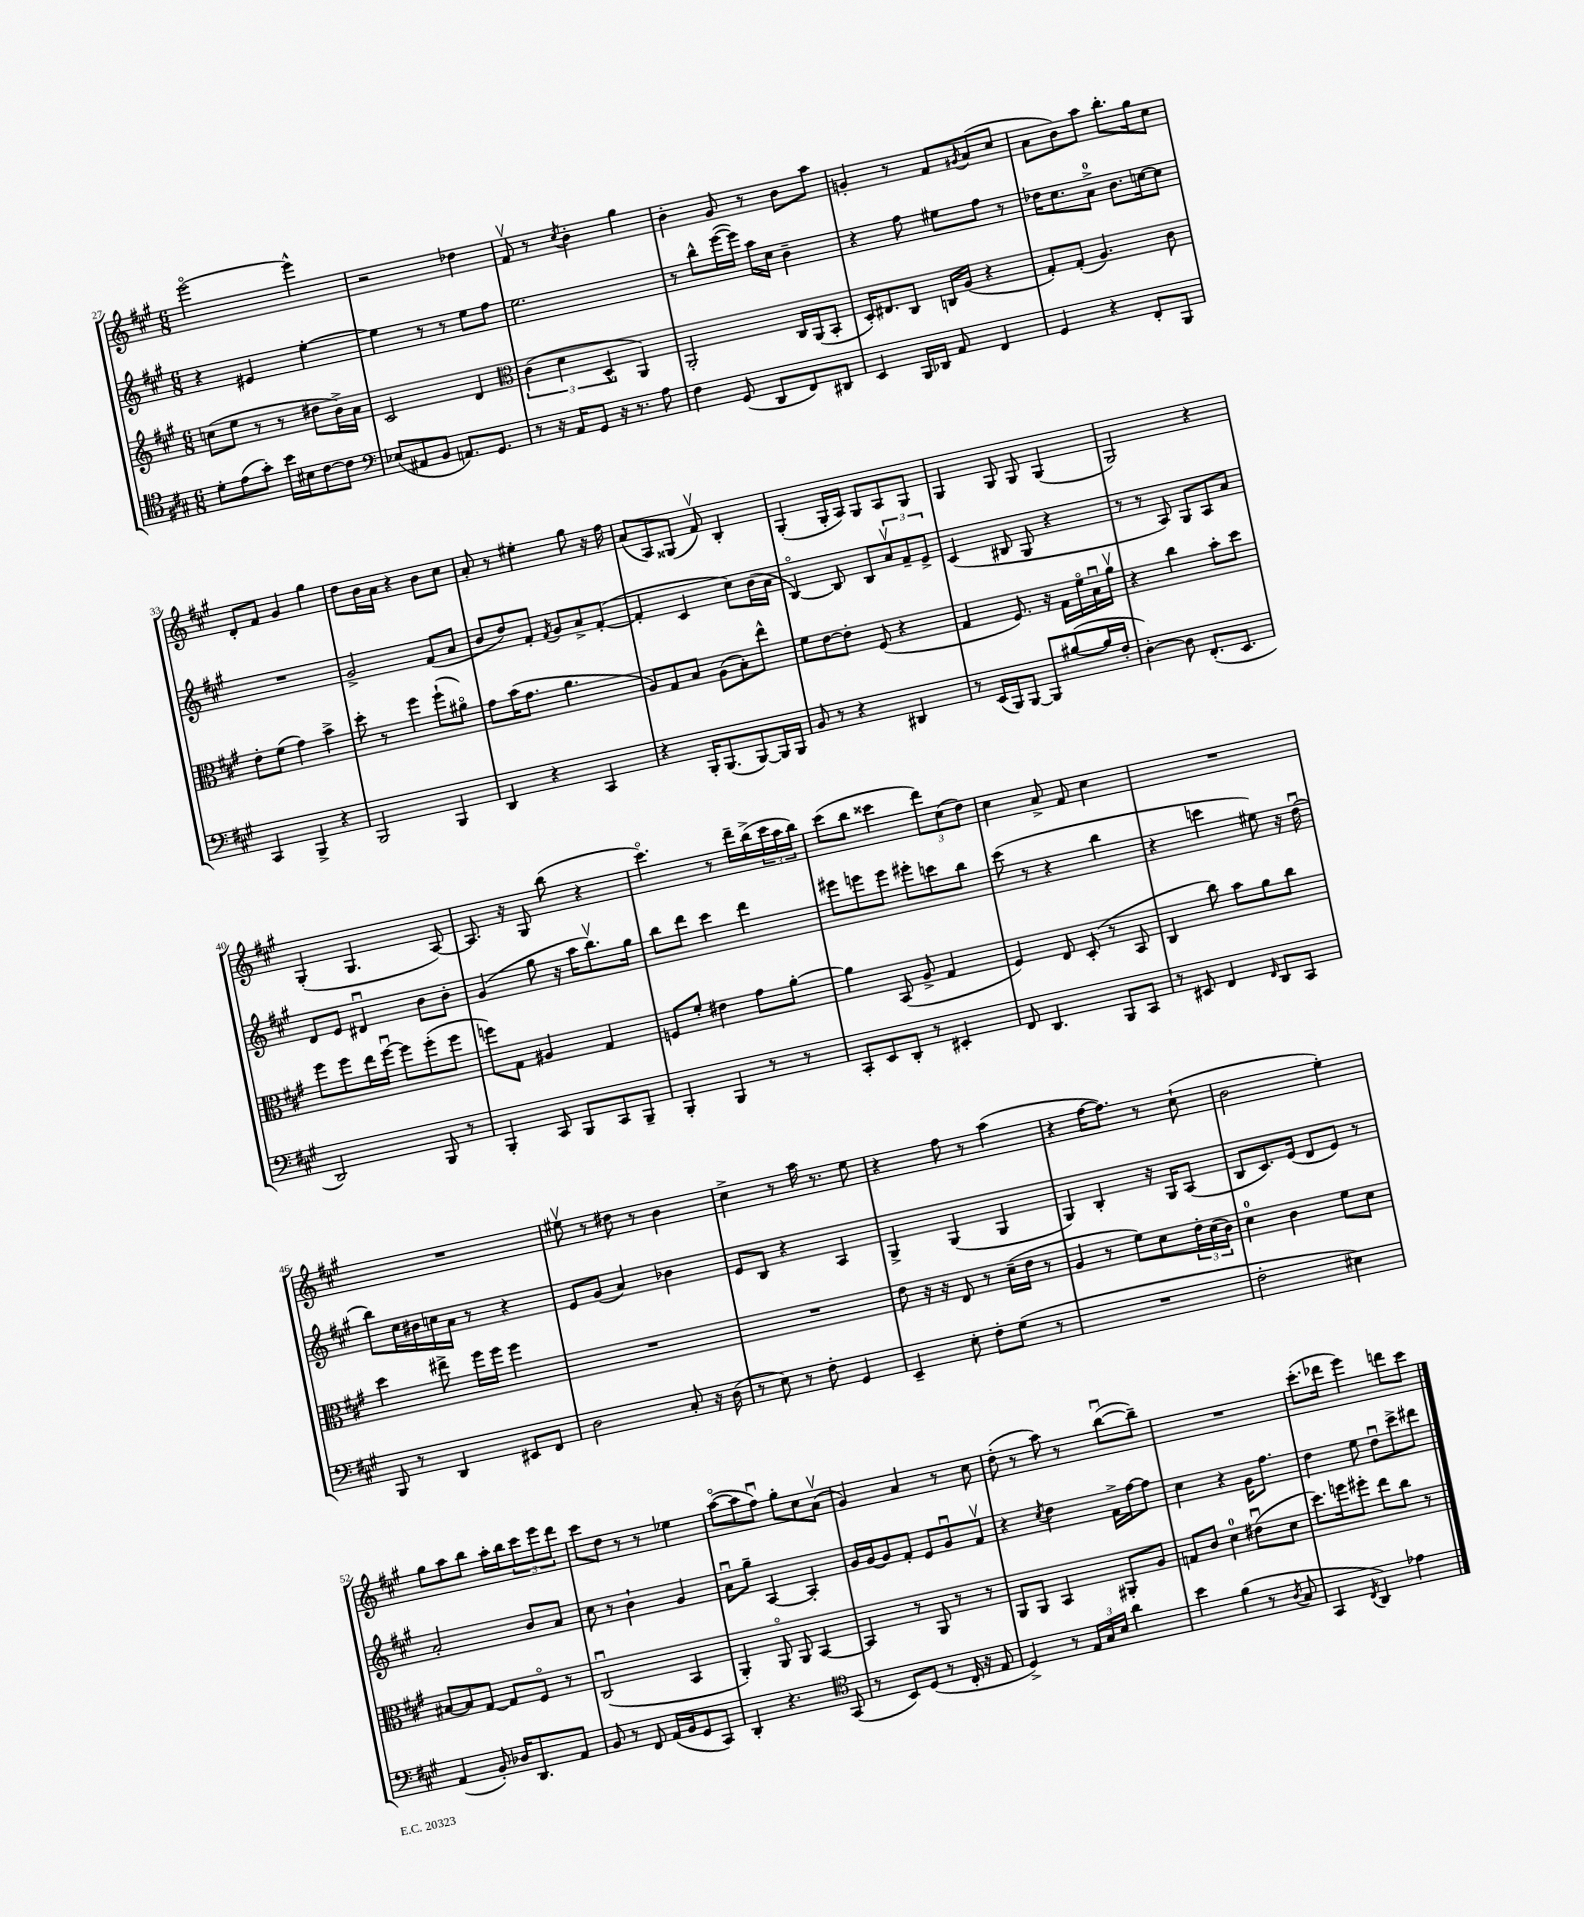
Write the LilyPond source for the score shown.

<<
\new StaffGroup <<
\new Staff = "s0" {
    \clef treble \key a \major \numericTimeSignature \time 6/8
    e'''2~\flageolet e'''4-^ |
    r2 des''4 |
    fis'8\upbow r8 \acciaccatura { cis''8 } b'4-. gis''4 |
    b'4-. gis'8 r8 b'8 a''8 |
    g'4-. r8 fis'8 \acciaccatura { gis'8 } a'8( cis''8 |
    a'8 b'8) a''8 b''8.-. gis''16 cis''8 |
    d'8-. fis'8 gis'4 gis''4 |
    d''8 b'16 a'16 r4 b'8 cis''8 |
    a'8-. r8 eis''4-. gis''8 r16 fis''16 |
    a'8( a8) gisis8( fis'8\upbow) b4-. |
    gis4-.( gis16-. a16) gis8 a8 gis8 |
    gis4 gis8 gis8 gis4( |
    gis2) r4 |
    gis4-.( gis4. a8~) |
    a8. r16 gis8 b''8( r4 |
    cis'''4.\flageolet) r8 d'''16-- b''16->( \tuplet 3/2 { cis'''16 a''16 b''16) } |
    cis'''8( b''8 cisis'''4 \tuplet 3/2 { d'''8) cis''8( d''8) } |
    cis''4 a'8-> fis'8 cis''4 |
    R2. |
    R2. |
    eis''8\upbow r8 dis''8 r8 b'4 |
    cis''4-> r8 a''16 r8. e''8 |
    r4 fis''8 r8 a''4( |
    r4 fis''16~ fis''8.) r8 cis''8-!( |
    b'2 e''4-.) |
    gis''8 a''8 b''8 a''16-. b''16 \tuplet 3/2 { cis'''8 e'''8 d'''8 } |
    cis'''8 d''8 r8 r8 ees''4 |
    a''8~\flageolet( a''8 fis''8\downbow) gis''8-. cis''8 a'8\upbow( |
    gis'4) a'4 r8 cis''8 |
    d''8-.( r8 a''8) r8 b''8~\downbow( b''8--) |
    R2. |
    cis'''8.-.( des'''16 e'''4) d'''8 cis'''8 \bar "|." |
}
\new Staff = "s1" {
    \clef treble \key a \major \numericTimeSignature \time 6/8
    r4 eis'4 e''4~-. |
    e''4 r8 r8 e''8 fis''8 |
    e''2. |
    r8 b''8-^ e'''16~( e'''16) a''16 cis''16 b'4-- |
    r4 fis''8 eis''8 fis''8 r8 |
    des''16 cis''8. a'8-0-> b'8. c''16~ c''8 |
    R2. |
    gis'2-> fis'8( a'8 |
    b'8 d''8) fis'8-. \acciaccatura { fis'8 } gis'8 a'8-> fis'8~-.( |
    fis'4-. cis'4 cis''8) b'16( a'16 |
    b4~\flageolet) b8 b8 \tuplet 3/2 { a'8\upbow fis'8-- e'8-> } |
    cis'4( bis8 gis8 r4 |
    r8 r8 a8) gis8 a8 a'8 |
    d'8 e'8 dis'4\downbow b'8 b'8-. |
    gis'4( gis''8 r16 a''16 b''8.\upbow) gis''16 |
    b''8 d'''8 cis'''4 d'''4 |
    eis'''8 e'''8 e'''8 eis'''8-. c'''8 b''8 |
    cis'''8( r8 r4 b''4 |
    r4 c'''4 eis''8) r16 d''16\downbow( |
    b''8) cis''16 bis'16 c''16 a'16 r8 r4 |
    e'8 gis'8( a'4) bes'4 |
    e'8 b8 r4 a4 |
    gis4-> gis4( gis4 |
    gis4) b4-. r16 gis16 a8( |
    b8 cis'8.) e'16( d'8 e'8) r8 |
    a'2-. b'8 a'8 |
    cis''8 r8 b'4-! gis'4 |
    a'8\downbow gis''8-- a4~ a4-. |
    gis'16 gis'16~ gis'8 fis'8-. e'8 gis'8\downbow fis'8\upbow |
    r4 \acciaccatura { cis''8 } d''4 fis'16-> fis''16~ fis''8 |
    cis''4 r4 gis'16 fis''8. |
    d''4 e''8 d''8\downbow cis'''8-> dis'''8 \bar "|." |
}
\new Staff = "s2" {
    \clef treble \key a \major \numericTimeSignature \time 6/8
    c''8( e''8 r8 r8 dis''8 b'16->) a'16 |
    cis'2 d'4 |
    \clef alto \tuplet 3/2 { cis'4( d'4 d4-^ } a,4) |
    a,2-. cis16 a,16( b,8-. |
    d16-.) eis8. cis8 c16 a16( r4 |
    gis8-.) gis8-.( a4.) cis'8 |
    e'8-. fis'8( gis'4) b'4-> |
    d''8-. r8 fis''4 fis''8-!( ais'8\flageolet) |
    gis'8 b'16( gis'8. a'4. |
    a8) gis8 b8 a8( b8-.) e''8-^ |
    fis'8 e'8~ e'8-. fis8( r4 |
    gis4 fis8.) r16 gis16 fis'16\flageolet b16\downbow a'16\upbow |
    r4 cis''4 b'8-. d''8 |
    fis''8 fis''8 e''16 fis''16~\downbow fis''8 fis''8-.( fis''8 |
    f''8) gis8 ais4 gis4 |
    f8 fis'8-. eis'4 gis'8 a'8~-. |
    a'4 b,8( a8-> gis4 |
    fis4) e8 d8-.( r8 b,8 |
    cis4 cis''8) b'8 a'8 cis''8 |
    d''4 eis''8-> fis''16 fis''16 fis''4 |
    R2. |
    R2. |
    e'8 r16 r16 e8 r8 d'16--( e'16 r8 |
    a4 r8 fis'8) d'8 \tuplet 3/2 { e'16-. d'16( cis'16) } |
    d'4-0 cis'4 fis'8 d'8 |
    bis8~ bis8 gis8~ gis8 fis8\flageolet r8 |
    cis2\downbow( b,4 |
    a,4-.) a,8\flageolet a,8 b,4~ |
    b,4 r8 a,8 r8 r8 |
    a,8 a,8 b,4 ais,8-. a8 |
    g8 cis'8 d'4-0 eis'8\downbow( d'8 |
    d''8.) f''16 fis''8-. e''8 cis''8 r8 \bar "|." |
}
\new Staff = "s3" {
    \clef tenor \key a \major \numericTimeSignature \time 6/8
    d'8-. e'8( gis'8-.) b'16 bis16 cis'8~ cis'8 |
    \clef bass ees8( ais,8 b,8 a,8.) gis,8. |
    r8 r16 a,16 gis,8 r16 r8. a8 |
    fis4 gis,8( d,8 fis,8) dis,8 |
    e,4 b,,16 des,16 a,8 fis,4 |
    gis,4 r4 fis,8-. b,,8 |
    cis,4 b,,4-> r4 |
    b,,2 b,,4 |
    d,4 r4 cis,4 |
    r4 b,,16-. b,,8.( b,,8~) b,,16 b,,16 |
    b,8 r8 r4 dis,4 |
    r8 e,16( b,,16) b,,8~ b,,8 bis8~( bis16 fis16-. |
    d4~-.) d8 fis,8.-.( e,8. |
    d,2) b,,8 r8 |
    b,,4-. cis,8 b,,8 cis,8 b,,8-- |
    b,,4-. b,,4 r8 r8 |
    cis,8-. e,8 d,8-. r8 eis,4-. |
    fis,8 d,4. b,,8 cis,8 |
    r8 eis,8 fis,4 \grace { fis,16 } d,8 cis,8 |
    b,,8 r8 d,4 eis,8 fis,8 |
    d2 cis8-. r16 d16( |
    r8 e8) r8 fis8-. gis,4 |
    e,4-- e8-. fis8-. gis8( r8 |
    R2. |
    fis2-. eis4) |
    a,4( b,8-.) des16 d,8. a,8 |
    b,8 r8 fis,8 a,16( b,16 gis,8 cis,8) |
    d,4-. r4. \clef tenor gis,8( |
    r8 b,8) d8( r8 cis16-. r16 e8 |
    d4->) r8 \tuplet 3/2 { e16 gis16 b16 } a'4 |
    b'4 fis'4( r8 \acciaccatura { a8 } gis8 |
    gis,4 \acciaccatura { cis8 } a,4) ees'4 \bar "|." |
}
>>
>>
\layout { \context { \Score currentBarNumber = #27 } }
